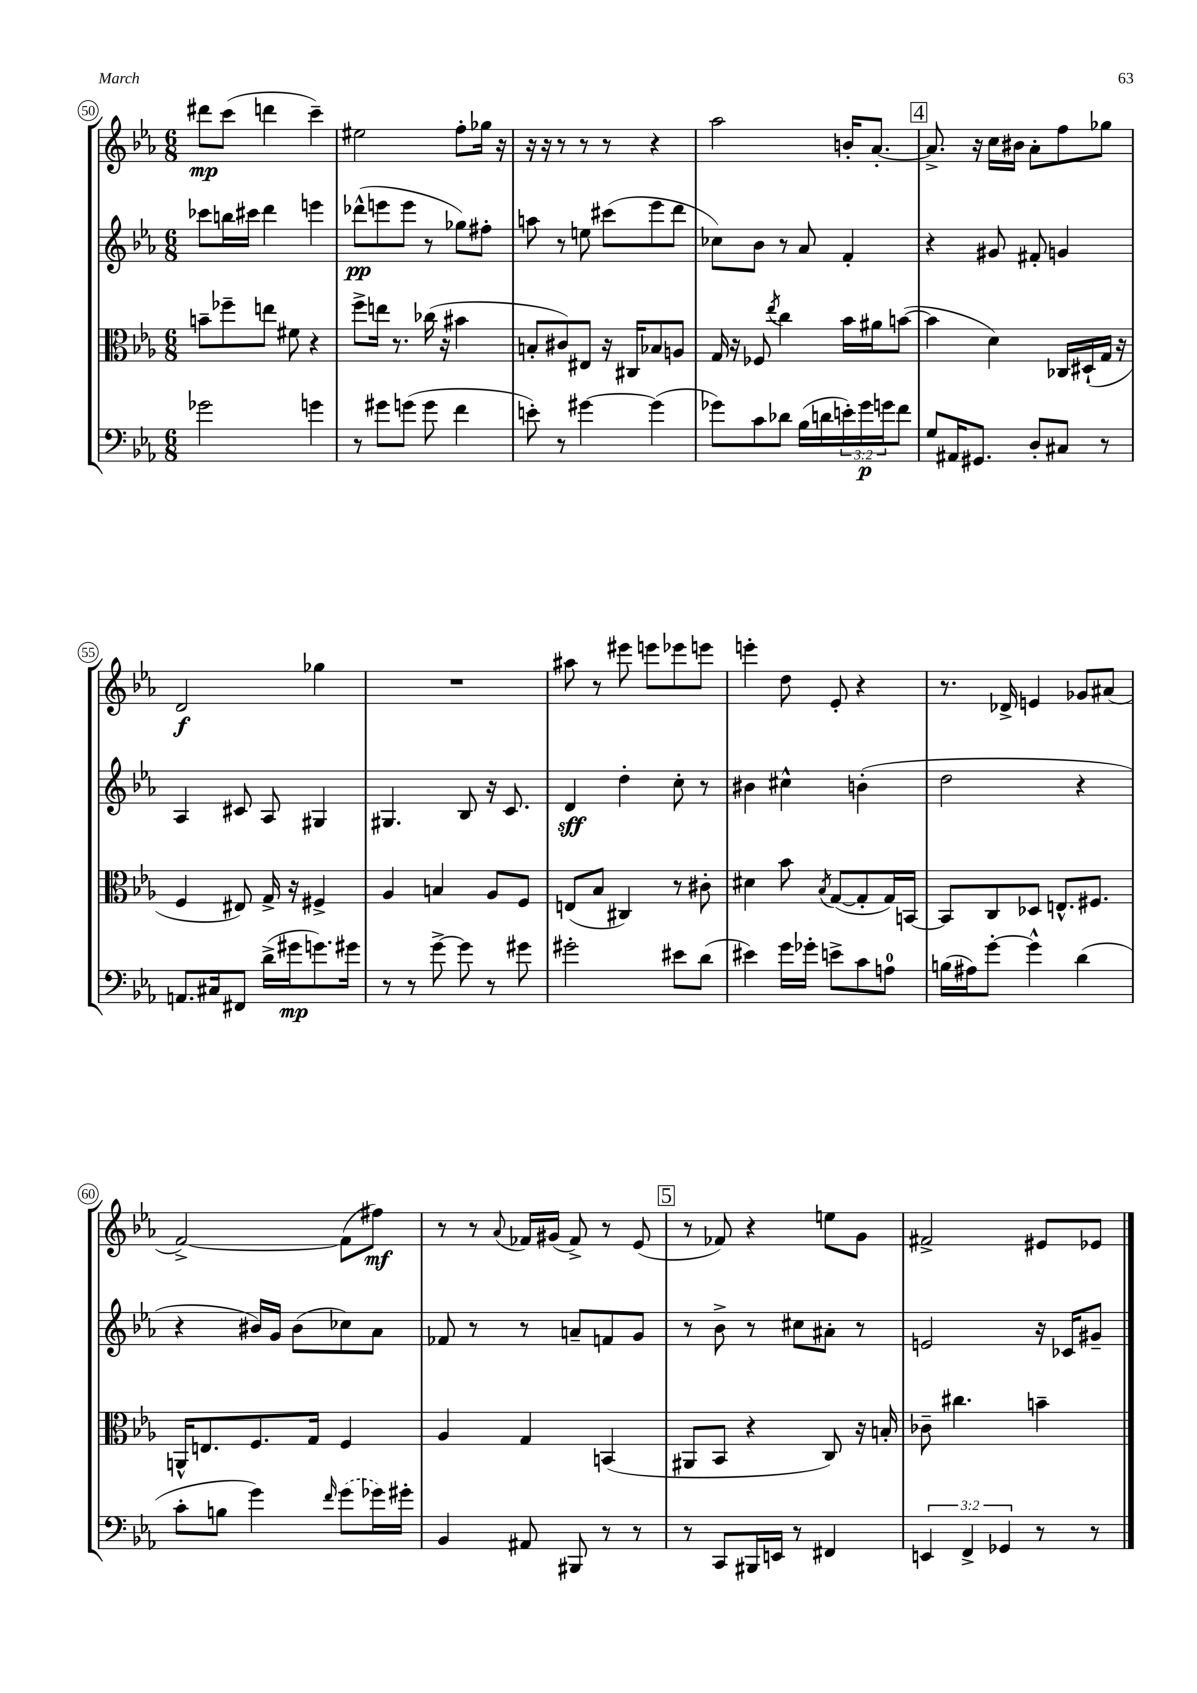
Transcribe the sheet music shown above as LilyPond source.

<<
\new StaffGroup <<
\new Staff = "s0" {
    \clef treble \key ees \major \numericTimeSignature \time 6/8
    dis'''8\mp c'''8( d'''4 c'''4--) |
    eis''2 f''8-. ges''16 r16 |
    r16 r16 r8 r8 r8 r4 |
    aes''2 b'16-. aes'8.~-. |
    \mark \markup { \box "4" } aes'8.-> r16 c''16 bis'16 aes'8-. f''8 ges''8 |
    d'2\f ges''4 |
    R2. |
    ais''8 r8 eis'''8 e'''8 ees'''8 e'''8 |
    e'''4-. d''8 ees'8-. r4 |
    r8. des'16-> e'4 ges'8 ais'8( |
    f'2~->) f'8( fis''8\mf) |
    r8 r8 \appoggiatura { aes'8 } fes'16 gis'16( fes'8->) r8 ees'8( |
    \mark \markup { \box "5" } r8 fes'8) r4 e''8 g'8 |
    fis'2-> eis'8 ees'8 \bar "|." |
}
\new Staff = "s1" {
    \clef treble \key ees \major \numericTimeSignature \time 6/8
    ces'''8 b''16 cis'''16 d'''4 e'''4 |
    des'''8-^\pp( e'''8 e'''8 r8 ges''8) fis''8-. |
    a''8 r8 e''8 cis'''8( ees'''8 d'''8 |
    ces''8) bes'8 r8 aes'8 f'4-. |
    \mark \markup { \box "4" } r4 gis'8 fis'8-. g'4 |
    aes4 cis'8 aes8 gis4 |
    gis4. bes8 r16 c'8. |
    d'4\sff d''4-. c''8-. r8 |
    bis'4 cis''4-^ b'4-.( |
    d''2 r4 |
    r4 bis'16) g'16 bis'8( ces''8) aes'8 |
    fes'8 r8 r8 a'8-- f'8 g'8 |
    \mark \markup { \box "5" } r8 bes'8-> r8 cis''8 ais'8-. r8 |
    e'2 r16 ces'16 gis'8-- \bar "|." |
}
\new Staff = "s2" {
    \clef alto \key ees \major \numericTimeSignature \time 6/8
    b'8-- fes''8-- e''8 fis'8 r4 |
    f''8-> e''16 r8. ces''16( r16 bis'4 |
    b8-. cis'8) eis8 r16 cis16 bes8 a8 |
    g16 r16 fes8 \acciaccatura { ees''8 } c''4 bes'16 ais'16 b'8~( |
    \mark \markup { \box "4" } b'4 d'4) ces16 dis16-!( g16 r16 |
    f4 eis8) g16-> r16 fis4-> |
    aes4 b4 aes8 f8 |
    e8( bes8 cis4) r8 cis'8-. |
    dis'4 bes'8 \acciaccatura { bes8 } g8~( g8-. g16) b,16~ |
    b,8 c8 des8 e8.-^ fis8. |
    a,16-^ e8. f8. g16 f4 |
    aes4 g4 b,4( |
    \mark \markup { \box "5" } ais,8 bes,8 r4 c8) r16 b16-. |
    ces'8-- cis''4. b'4-- \bar "|." |
}
\new Staff = "s3" {
    \clef bass \key ees \major \numericTimeSignature \time 6/8 \override Staff.TupletNumber.text = #tuplet-number::calc-fraction-text
    ges'2 g'4 |
    r8 gis'8 g'8( g'8 f'4 |
    e'8-.) r8 gis'4~ gis'4( |
    ges'8) c'8 des'8 bes16( d'16 \tuplet 3/2 { e'16-.) ges'16\p g'16 } f'8 |
    \mark \markup { \box "4" } g8 ais,16 gis,8. d8-. cis8 r8 |
    a,8. cis16 fis,8 d'16->( gis'16\mp g'8.) gis'16 |
    r8 r8 g'8~-> g'8 r8 gis'8 |
    gis'2-. eis'8 d'8( |
    eis'4) g'16 ges'16-. e'8-> c'8 a8-0 |
    b16( ais16) g'8~-. g'4-^ d'4( |
    c'8-. b8 g'4) \grace { f'16 } \once \slurDashed g'8( ges'16) gis'16-. |
    bes,4 ais,8 bis,,8 r8 r8 |
    \mark \markup { \box "5" } r8 c,8 bis,,16 e,16 r8 fis,4 |
    \tuplet 3/2 { e,4 f,4-> ges,4 } r8 r8 \bar "|." |
}
>>
>>
\layout { \context { \Score currentBarNumber = #50 \override BarNumber.stencil = #(make-stencil-circler 0.1 0.3 ly:text-interface::print) } }
